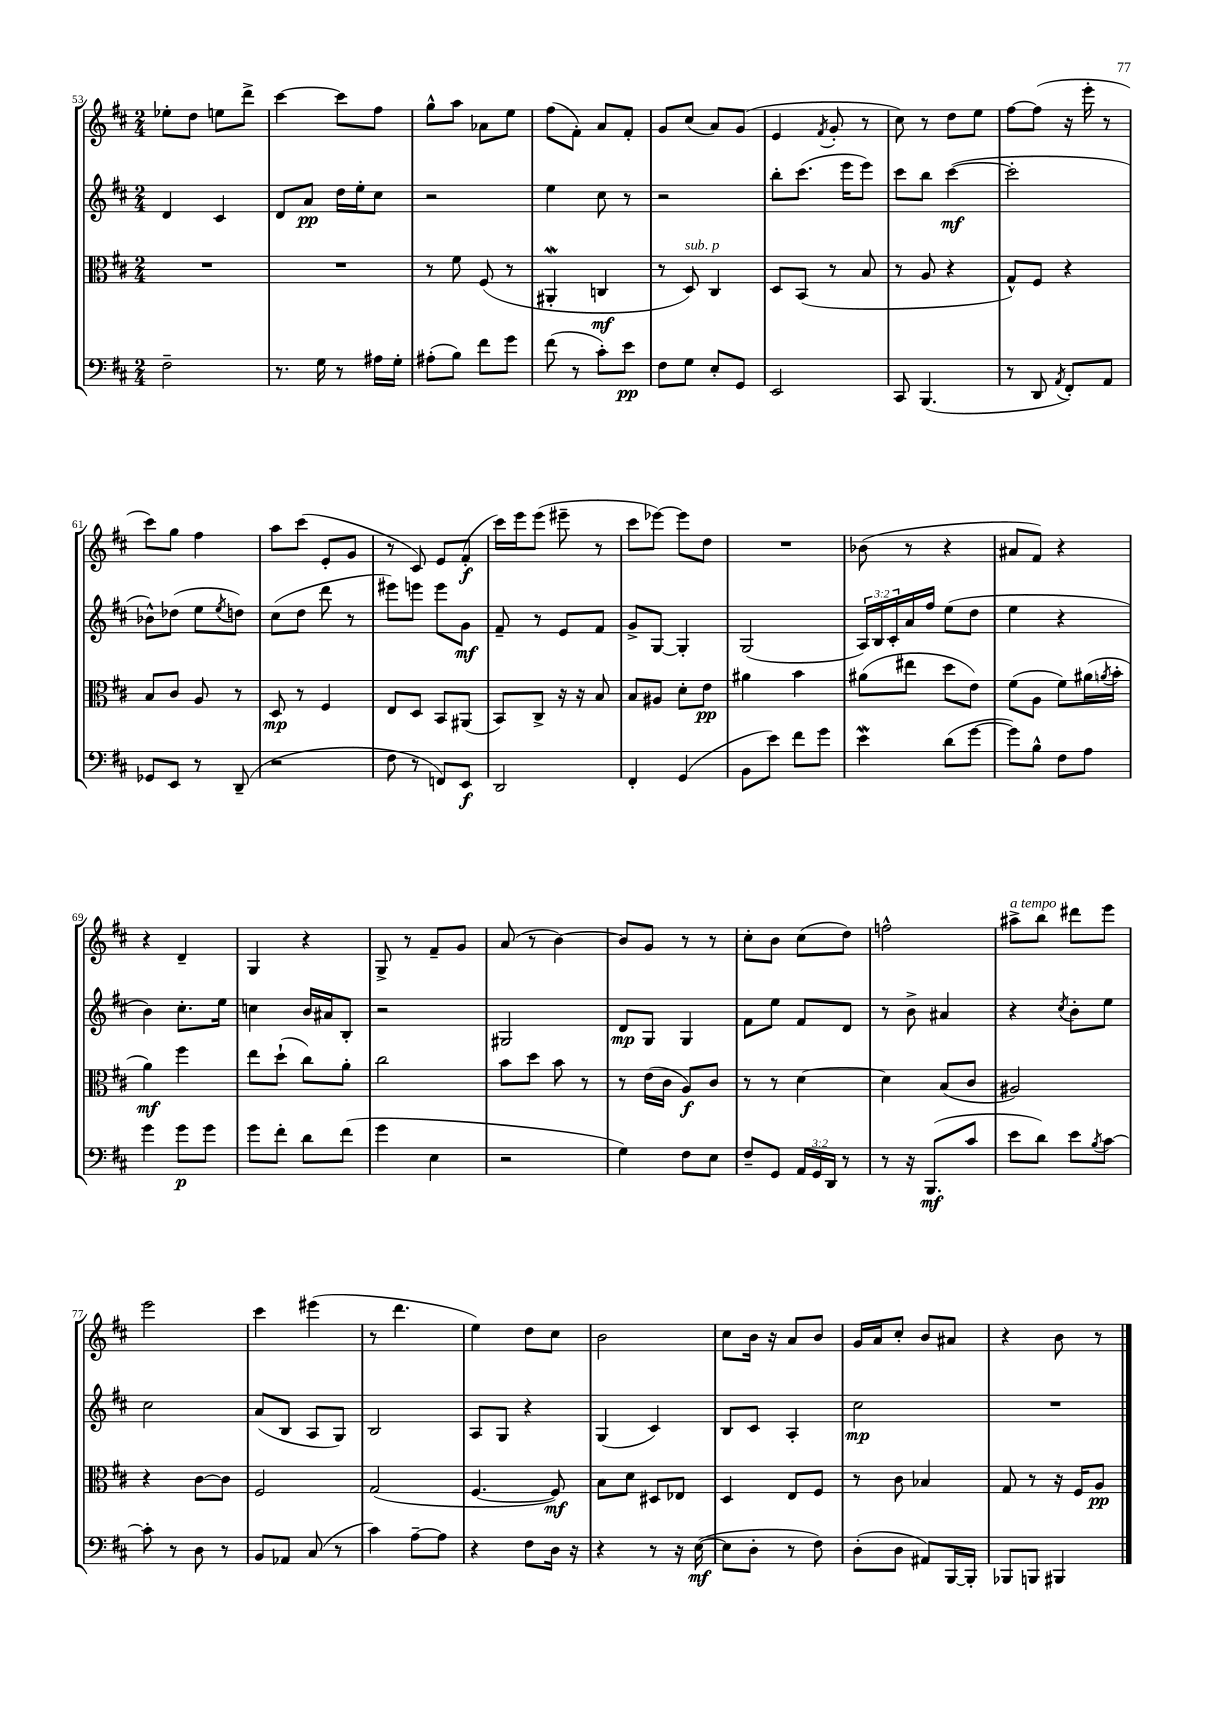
<<
\new StaffGroup <<
\new Staff = "s0" {
    \clef treble \key d \major \numericTimeSignature \time 2/4
    ees''8-. d''8 e''8 d'''8-> |
    cis'''4~ cis'''8 fis''8 |
    g''8-^ a''8 aes'8 e''8 |
    fis''8( fis'8-.) a'8 fis'8-. |
    g'8 cis''8( a'8) g'8( |
    e'4 \acciaccatura { fis'8 } g'8-. r8 |
    cis''8) r8 d''8 e''8 |
    fis''8~ fis''8( r16 e'''16-. r8 |
    cis'''8) g''8 fis''4 |
    a''8 cis'''8( e'8-. g'8 |
    r8 cis'8) e'8 fis'8-.\f( |
    cis'''16) e'''16 e'''8( eis'''8-- r8 |
    cis'''8 ees'''8~) ees'''8 d''8 |
    R2 |
    bes'8( r8 r4 |
    ais'8 fis'8) r4 |
    r4 d'4-- |
    g4 r4 |
    g8-> r8 fis'8-- g'8 |
    a'8( r8 b'4~) |
    b'8 g'8 r8 r8 |
    cis''8-. b'8 cis''8( d''8) |
    f''2-^ |
    ais''8->^\markup { \italic "a tempo" } b''8 dis'''8 e'''8 |
    e'''2 |
    cis'''4 eis'''4( |
    r8 d'''4. |
    e''4) d''8 cis''8 |
    b'2 |
    cis''8 b'16 r16 a'8 b'8 |
    g'16 a'16 cis''8-. b'8 ais'8 |
    r4 b'8 r8 \bar "|." |
}
\new Staff = "s1" {
    \clef treble \key d \major \numericTimeSignature \time 2/4 \override Staff.TupletNumber.text = #tuplet-number::calc-fraction-text
    d'4 cis'4 |
    d'8 a'8\pp d''16 e''16-. cis''8 |
    r2 |
    e''4 cis''8 r8 |
    r2 |
    b''8-. cis'''8.( e'''16 e'''8) |
    cis'''8 b''8 cis'''4~\mf( |
    cis'''2-. |
    bes'8-^) des''8( e''8 \acciaccatura { e''8 } d''8) |
    cis''8( d''8 d'''8 r8 |
    eis'''8) e'''8 e'''8 g'8\mf |
    fis'8-- r8 e'8 fis'8 |
    g'8-> g8~ g4-. |
    g2( |
    \tuplet 3/2 { a16) b16 cis'16-. } a'16 fis''16 e''8( d''8 |
    e''4 r4 |
    b'4) cis''8.-. e''16 |
    c''4 b'16 ais'16 b8-. |
    r2 |
    gis2 |
    d'8\mp g8 g4 |
    fis'8 e''8 fis'8 d'8 |
    r8 b'8-> ais'4 |
    r4 \acciaccatura { cis''8 } b'8-. e''8 |
    cis''2 |
    a'8( b8 a8 g8) |
    b2 |
    a8 g8 r4 |
    g4( cis'4) |
    b8 cis'8 a4-. |
    cis''2\mp |
    R2 \bar "|." |
}
\new Staff = "s2" {
    \clef alto \key d \major \numericTimeSignature \time 2/4
    R2 |
    R2 |
    r8 fis'8 fis8( r8 |
    ais,4-.\mordent c4\mf |
    r8 d8^\markup { \italic "sub. p" }) cis4 |
    d8 b,8( r8 b8 |
    r8 a8 r4 |
    g8-^) fis8 r4 |
    b8 cis'8 a8 r8 |
    d8\mp r8 fis4 |
    e8 d8 b,8 ais,8( |
    b,8) cis8-> r16 r16 b8 |
    b8 ais8 d'8-. e'8\pp |
    ais'4 b'4 |
    ais'8( eis''8 d''8 e'8) |
    fis'8( a8 fis'8) ais'16( \acciaccatura { a'8 } b'16-. |
    a'4\mf) fis''4 |
    e''8 d''8-!( cis''8) a'8-. |
    cis''2 |
    b'8 d''8 b'8 r8 |
    r8 e'16( cis'16 a8\f) cis'8 |
    r8 r8 d'4~ |
    d'4 b8( cis'8 |
    ais2) |
    r4 cis'8~ cis'8 |
    fis2 |
    g2( |
    fis4.~ fis8\mf) |
    b8 d'8 dis8 ees8 |
    d4 e8 fis8 |
    r8 cis'8 bes4 |
    g8 r8 r16 fis16 a8\pp \bar "|." |
}
\new Staff = "s3" {
    \clef bass \key d \major \numericTimeSignature \time 2/4 \override Staff.TupletNumber.text = #tuplet-number::calc-fraction-text
    fis2-- |
    r8. g16 r8 ais16 g16-. |
    ais8-.( b8) fis'8 g'8 |
    fis'8( r8 cis'8-.) e'8\pp |
    fis8 g8 e8-. g,8 |
    e,2 |
    cis,8 b,,4.( |
    r8 d,8 \acciaccatura { a,8 } fis,8-.) a,8 |
    ges,8 e,8 r8 d,8--( |
    r2 |
    fis8 r8 f,8) e,8\f |
    d,2 |
    fis,4-. g,4( |
    b,8 e'8) fis'8 g'8 |
    e'4\mordent d'8( g'8~ |
    g'8) b8-^ fis8 a8 |
    g'4 g'8\p g'8 |
    g'8 fis'8-. d'8 fis'8( |
    g'4 e4 |
    r2 |
    g4) fis8 e8 |
    fis8-- g,8 \tuplet 3/2 { a,16 g,16 d,16 } r8 |
    r8 r16 b,,8.\mf( cis'8 |
    e'8 d'8) e'8 \acciaccatura { b8 } cis'8~ |
    cis'8-. r8 d8 r8 |
    b,8 aes,8 cis8( r8 |
    cis'4) a8~-- a8 |
    r4 fis8 d16 r16 |
    r4 r8 r16 e16~\mf( |
    e8 d8-. r8 fis8) |
    d8-.( d8 ais,8) b,,16~ b,,16-. |
    bes,,8 b,,8 bis,,4 \bar "|." |
}
>>
>>
\layout { \context { \Score currentBarNumber = #53 } }
